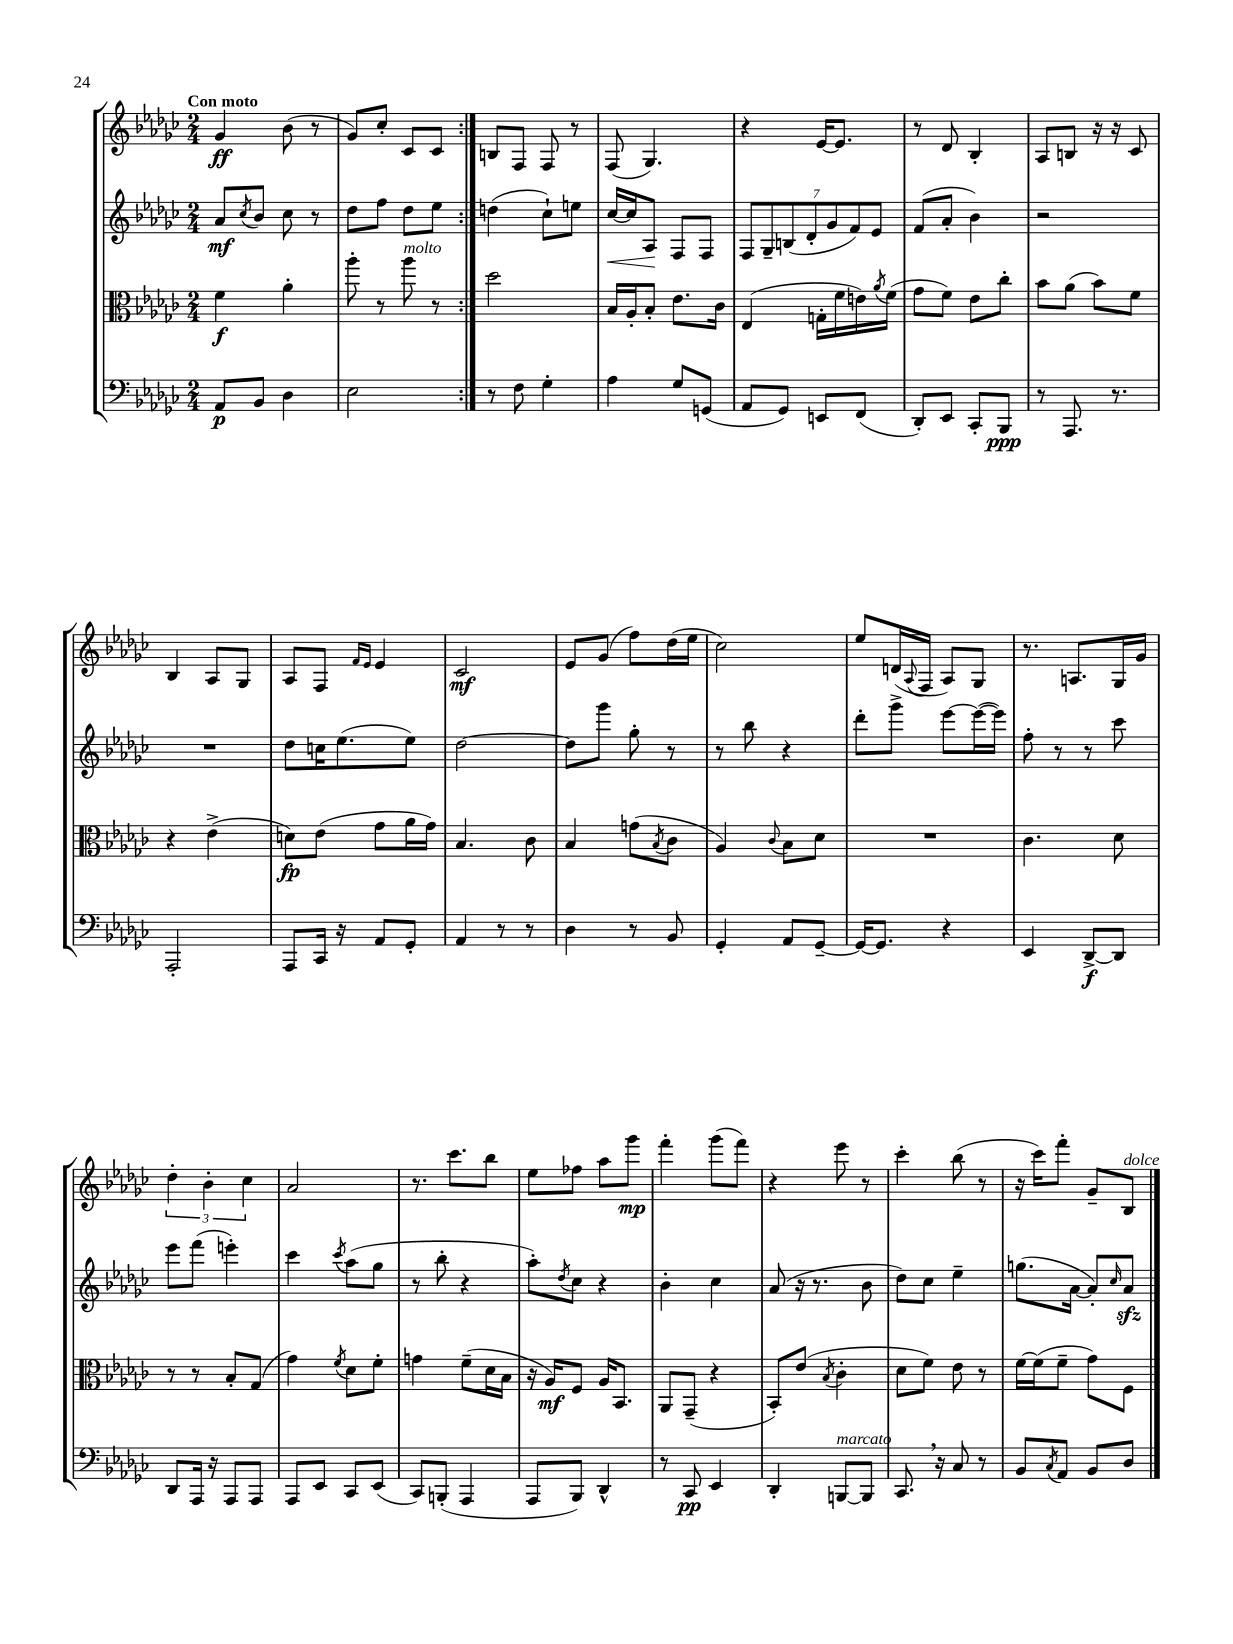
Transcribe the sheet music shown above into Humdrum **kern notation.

**kern	**kern	**kern	**kern
*staff4	*staff3	*staff2	*staff1
*clefF4	*clefC3	*clefG2	*clefG2
*k[b-e-a-d-g-c-]	*k[b-e-a-d-g-c-]	*k[b-e-a-d-g-c-]	*k[b-e-a-d-g-c-]
*M2/4	*M2/4	*M2/4	*M2/4
8AA-	4f	8a-	4g-
.	.	8qcc-	.
8BB-	.	8b-	.
4D-	4a-'	8cc-	(8b-
.	.	8r	8r
=	=	=	=
2E-	8aa-'	8dd-	8g-)
.	8r	8ff	8cc-'
.	8aa-	8dd-	8c-
.	8r	8ee-	8c-
=:|!	=:|!	=:|!	=:|!
8r	2dd-	(4dd	8B
8F	.	.	8F
4G-'	.	8cc-`)	8F
.	.	8ee	8r
=	=	=	=
4A-	16B-	[16cc-	(8F
.	16A-'	16cc-]	.
.	8B-'	8A-	4.G-)
8G-	8.e-	8F	.
(8GG	.	8F	.
.	16c-	.	.
=	=	=	=
8AA-	(4E-	14F	4r
.	.	14G-~	.
8GG-)	.	.	.
.	.	(14B	.
.	.	14d-'	.
8EE	16G'	.	[16e-
.	.	14g-	.
.	16f	.	8.e-]
.	.	14f)	.
(8FF	16e)	.	.
.	.	14e-	.
.	8qa-	.	.
.	(16f	.	.
=	=	=	=
8DD-')	8g-	(8f	8r
8EE-	8f)	8a-'	8d-
8CC-'	8e-	4b-)	4B-'
8BBB-	8cc-'	.	.
=	=	=	=
8r	8b-	2r	8A-
8.AAA-	(8a-	.	8B
.	8b-)	.	16r
8.r	.	.	16r
.	8f	.	8c-
=	=	=	=
2AAA-'	4r	2r	4B-
.	(4e-^	.	8A-
.	.	.	8G-
=	=	=	=
8AAA-	8d)	8dd-	8A-
16CC-	(8e-	16cc	8F
16r	.	(8.ee-	.
.	.	.	16qqf
.	.	.	16qqe-
8AA-	8g-	.	4e-
8GG-'	16a-	8ee-)	.
.	16g-)	.	.
=	=	=	=
4AA-	4.B-	[2dd-	2c-
8r	.	.	.
8r	8c-	.	.
=	=	=	=
4D-	4B-	8dd-]	8e-
.	.	8ggg-	(8g-
8r	(8g	8gg-'	8ff)
.	8qB-	.	.
8BB-	8c-	8r	(16dd-
.	.	.	16ee-
=	=	=	=
4GG-'	4A-)	8r	2cc-)
.	.	8bb-	.
.	8qqc-	.	.
8AA-	8B-	4r	.
[8GG-~	8d-	.	.
=	=	=	=
16GG-_	2r	8ddd-'	8ee-
8.GG-]	.	.	.
.	.	8ggg-^	(16d
.	.	.	8qqA-
.	.	.	16F
4r	.	[8eee-	8A-)
.	.	(16eee-_	8G-
.	.	16eee-])	.
=	=	=	=
4EE-	4.c-	8ff'	8.r
.	.	8r	.
.	.	.	8.A
[8DD-^	.	8r	.
8DD-]	8d-	8ccc-	16G-
.	.	.	16g-
=	=	=	=
8DD-	8r	8eee-	6dd-'
16AAA-	8r	(8fff	.
.	.	.	6b-'
16r	.	.	.
8AAA-	8B-'	4eee')	.
.	.	.	6cc-
8AAA-	(8G-	.	.
=	=	=	=
8AAA-	4g-)	4ccc-	2a-
8EE-	.	.	.
.	8qf	8qccc-	.
8CC-	8d-	(8aa-	.
(8EE-	8f'	8gg-	.
=	=	=	=
8CC-)	4g	8r	8.r
(8BBB'	.	8bb-'	.
.	.	.	8.ccc-
4AAA-	(8f~	4r	.
.	16d-	.	8bb-
.	16B-	.	.
=	=	=	=
8AAA-	16r	8aa-')	8ee-
.	16A-)	.	.
.	.	8qdd-	.
8BBB-)	8F	8cc-	8ff-
4DD-^^	16A-	4r	8aa-
.	8.BB-	.	.
.	.	.	8ggg-
=	=	=	=
8r	8AA-	4b-'	4fff'
8CC-	(8GG-~	.	.
4EE-	4r	4cc-	(8ggg-
.	.	.	8fff)
=	=	=	=
4DD-'	8BB-')	(8a-	4r
.	(8e-	16r	.
.	.	8.r	.
.	8qB-	.	.
[8BBB	4c-'	.	8eee-
8BBB]	.	8b-	8r
=	=	=	=
8.CC-	8d-	8dd-)	4ccc-'
.	8f)	8cc-	.
16r	.	.	.
8C-	8e-	4ee-~	(8bb-
8r	8r	.	8r
=	=	=	=
8BB-	[16f	(8.gg	16r
.	(16f]	.	16ccc-)
8qC-	.	.	.
8AA-	8f~	.	8fff'
.	.	[16a-	.
8BB-	8g-)	8a-'])	8g-~
.	.	16qqcc-	.
8D-	8F	8a-	8B-
==	==	==	==
*-	*-	*-	*-
